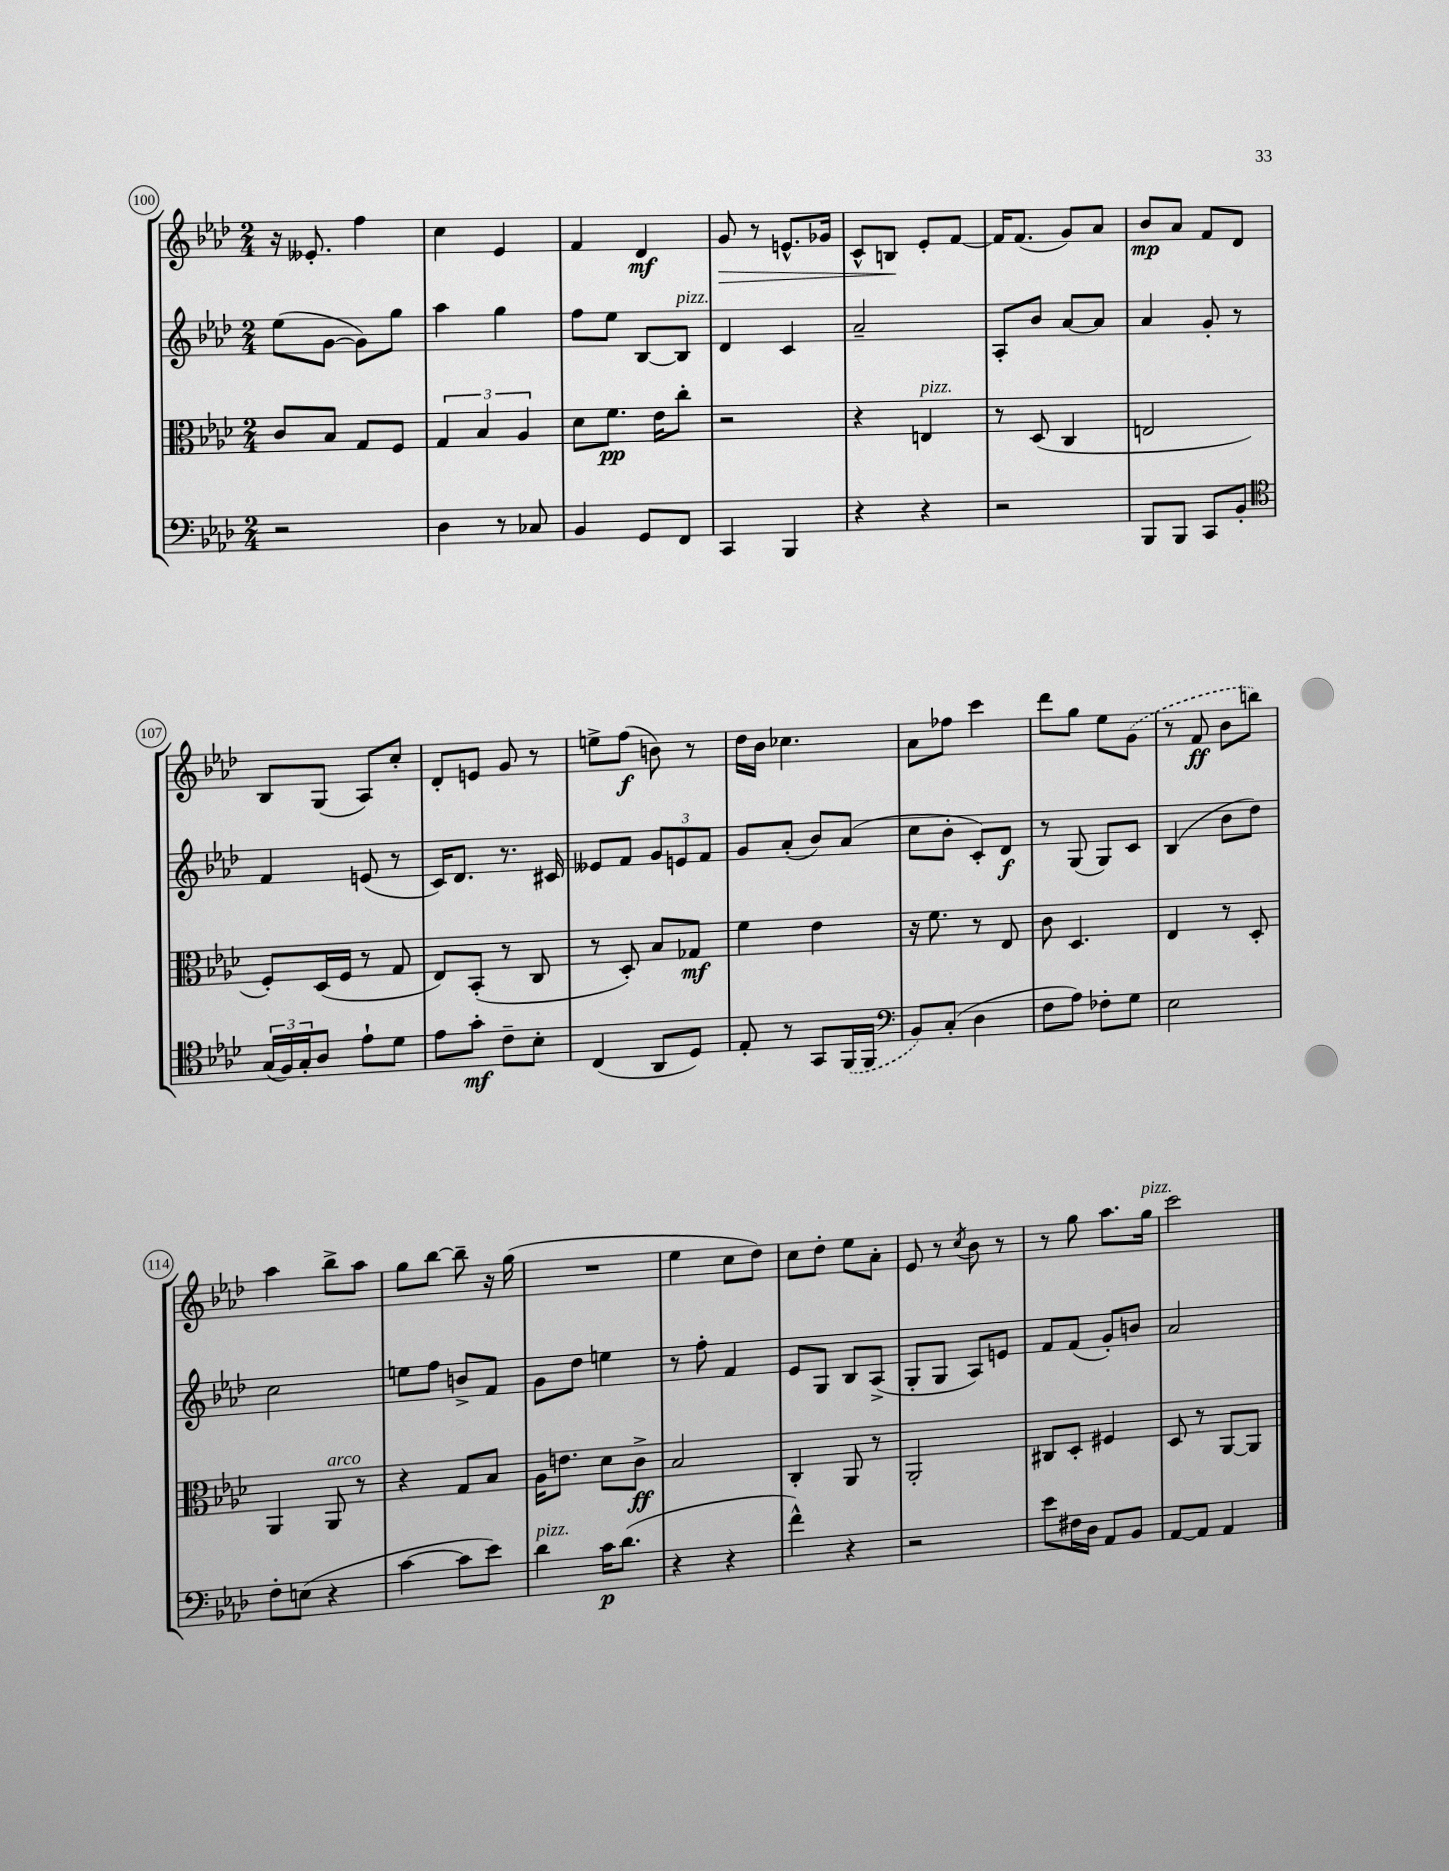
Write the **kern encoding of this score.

**kern	**kern	**kern	**kern
*staff4	*staff3	*staff2	*staff1
*clefF4	*clefC3	*clefG2	*clefG2
*k[b-e-a-d-]	*k[b-e-a-d-]	*k[b-e-a-d-]	*k[b-e-a-d-]
*M2/4	*M2/4	*M2/4	*M2/4
2r	8c	(8ee-	16r
.	.	.	8.e--'
.	8B-	[8g	.
.	8G	8g])	4ff
.	8F	8gg	.
=	=	=	=
4D-	6G	4aa-	4cc
.	6B-	.	.
8r	.	4gg	4e-
.	6A-	.	.
8C-	.	.	.
=	=	=	=
4BB-	8d-	8ff	4f
.	8.f	8ee-	.
8GG	.	[8B-	4d-
.	16e-	.	.
8FF	8cc'	8B-]	.
=	=	=	=
4CC	2r	4d-	8g
.	.	.	8r
4BBB-	.	4c	8.e^^
.	.	.	16g-
=	=	=	=
4r	4r	2a-~	8c^^
.	.	.	8B
4r	4E	.	8e-'
.	.	.	[8f
=	=	=	=
2r	8r	8A-'	16f]
.	.	.	(8.f
.	(8D-	8b-	.
.	4C	[8a-	8g)
.	.	8a-]	8a-
=	=	=	=
8BBB-	2E	4a-	8b-
8BBB-	.	.	8a-
8CC	.	8g'	8f
8BB-'	.	8r	8d-
=	=	=	=
*clefC4	*	*	*
(24G	8F')	4f	8B-
24F)	.	.	.
24G'	.	.	.
8A-	(16D-	.	(8G
.	16F	.	.
8e-`	8r	(8e	8A-)
8d-	8G	8r	8cc'
=	=	=	=
8e-	8E-)	16c)	8d-'
.	.	8.d-	.
8g'	(8BB-'	.	8e
8c~	8r	8.r	8g
8B-'	8C	.	8r
.	.	16c#	.
=	=	=	=
(4C	8r	8e--	8ee^
.	8D-')	8f	(8ff
8AA-	8B-	12g	8b)
.	.	12e	.
8D-)	8G-	.	8r
.	.	12f	.
=	=	=	=
8E-'	4f	8g	16dd-
.	.	.	16b-
8r	.	(8a-'	4.cc-
8GG	4e-	8b-)	.
(16FF	.	(8a-	.
16FF	.	.	.
=	=	=	=
*clefF4	*	*	*
8BB-)	16r	8cc	8a-
.	8.f	.	.
(8C'	.	8b-'	8ff-
4D-	8r	8c')	4ccc
.	8E-	8d-	.
=	=	=	=
8F	8c	8r	8ddd-
8A-)	4.D-	(8G	8gg
8F-'	.	8G)	8ee-
8G	.	8c	(8g
=	=	=	=
2E-	4E-	(4B-	8r
.	.	.	8f
.	8r	8b-	8b-
.	8D-'	8dd-)	8bb)
=	=	=	=
8F'	4AA-	2cc	4aa-
(8E	.	.	.
4r	8AA-	.	8bb-^
.	8r	.	8aa-
=	=	=	=
[4c	4r	8ee	8gg
.	.	8ff	[8bb-
8c]	8G	8b^	8bb-~]
8e-)	8B-	8f	16r
.	.	.	(16gg
=	=	=	=
4d-	16A-	8g	2r
.	8.e	.	.
.	.	8dd-	.
16c	8d-	4ee	.
(8.d-	.	.	.
.	8c^	.	.
=	=	=	=
4r	2B-	8r	4ee-
.	.	8ff'	.
4r	.	4f	8cc
.	.	.	8dd-)
=	=	=	=
4f^^)	4C'	8e-	8cc
.	.	8G	8dd-'
4r	8AA-	8B-	8ee-
.	8r	(8A-^	8a-'
=	=	=	=
2r	2AA-'	8G'	8e-
.	.	8G	8r
.	.	.	8qcc
.	.	8A-)	8b-
.	.	8e	8r
=	=	=	=
8e-	8C#	8f	8r
16F#	8D-'	(8f	8gg
16D-	.	.	.
8AA-	4F#	8g')	8.aa-
8BB-	.	8b	.
.	.	.	16gg
=	=	=	=
[8AA-	8D-	2a-	2ccc
8AA-]	8r	.	.
4AA-	[8AA-	.	.
.	8AA-]	.	.
==	==	==	==
*-	*-	*-	*-
